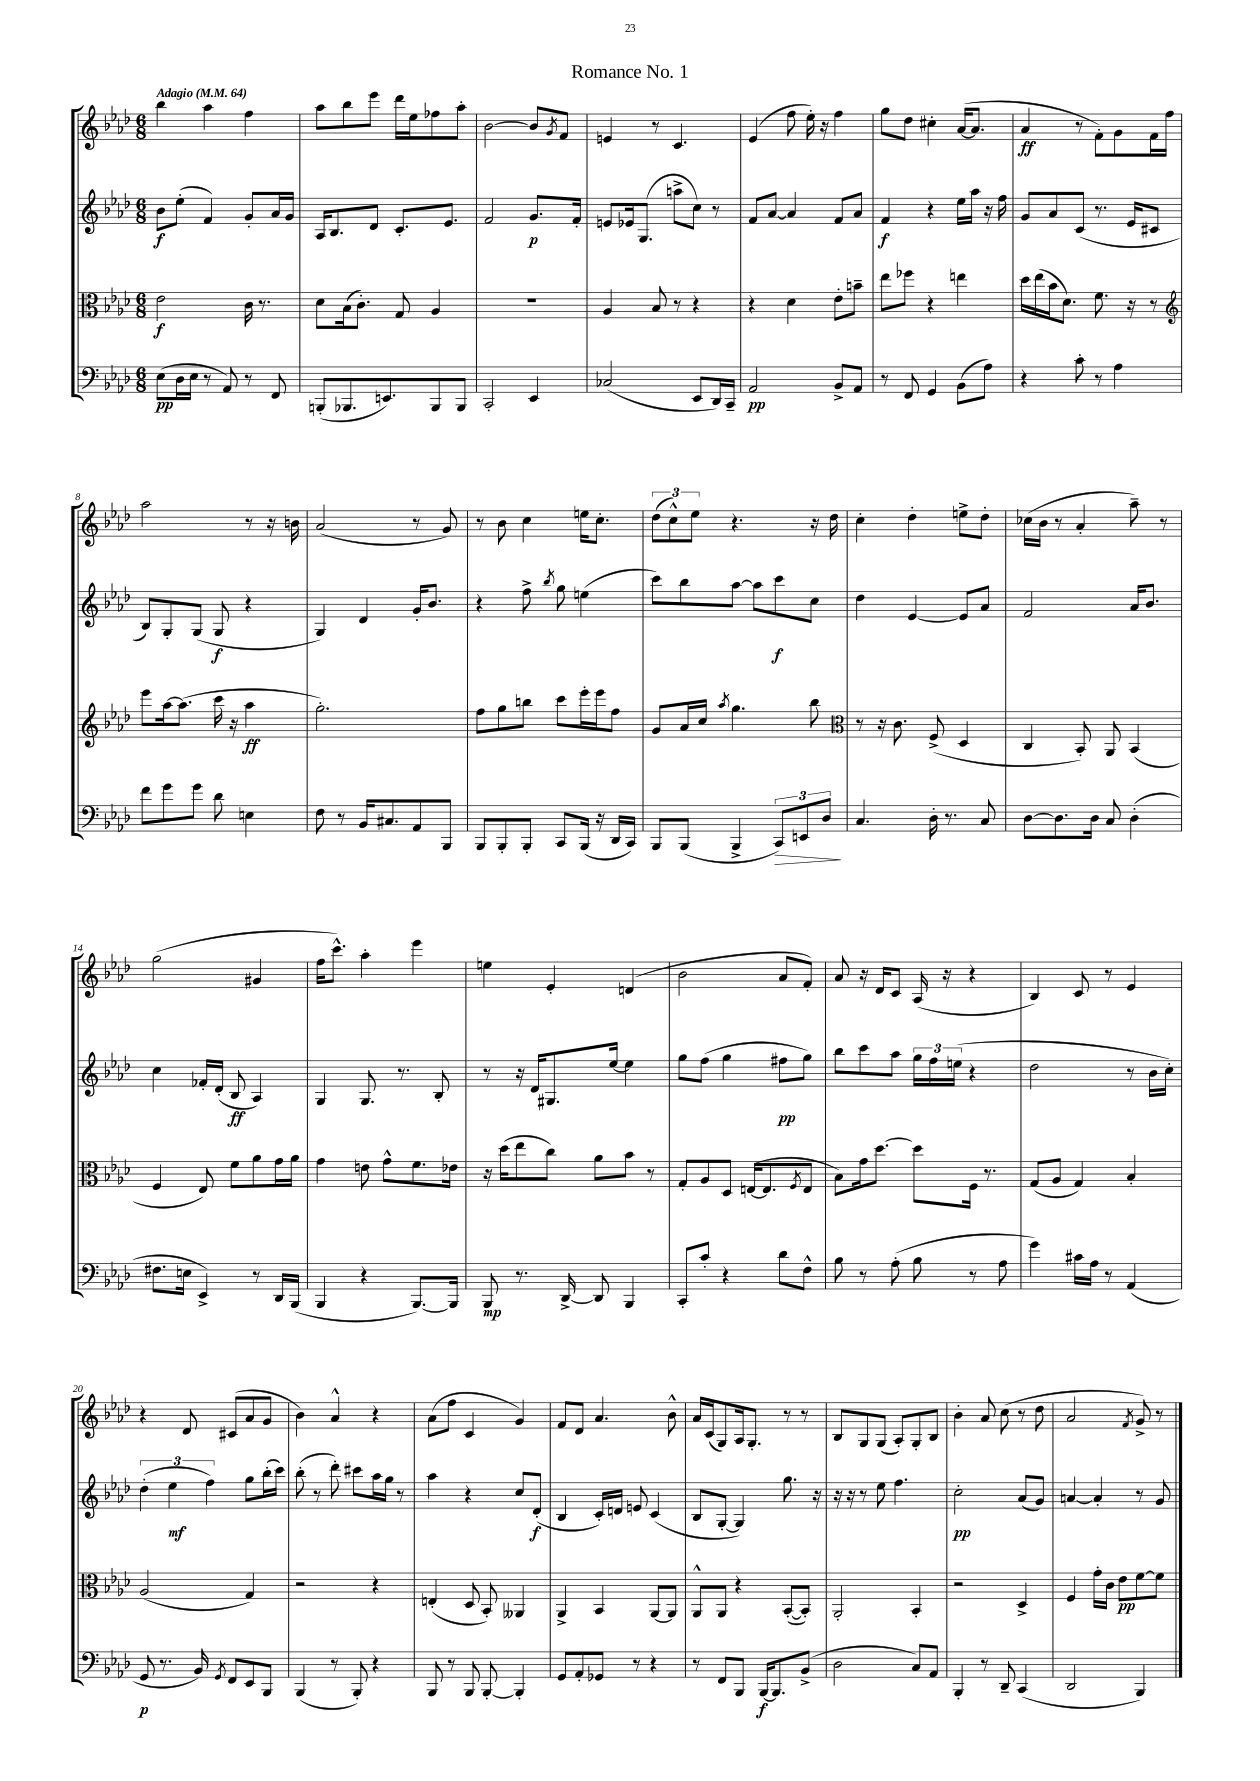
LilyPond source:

\header { title = "Romance No. 1" }
<<
\new StaffGroup <<
\new Staff = "s0" {
    \clef treble \key aes \major \numericTimeSignature \time 6/8 \tempo "Adagio" 4 = 64
    bes''4 aes''4 f''4 |
    aes''8 bes''8 ees'''8 des'''16 ees''16 fes''8 aes''8-. |
    bes'2~ bes'8 \acciaccatura { g'8 } f'8 |
    e'4 r8 c'4. |
    ees'4( f''8 ees''16-.) r16 f''4 |
    g''8 des''8 cis''4-. aes'16~( aes'8. |
    aes'4\ff r8 f'8-.) g'8 f'16 f''16 |
    aes''2 r8 r16 b'16 |
    aes'2( r8 g'8) |
    r8 bes'8 c''4 e''16 c''8.-. |
    \tuplet 3/2 { des''8( c''8-^) ees''8 } r4. r16 des''16 |
    c''4-. des''4-. e''8-> des''8-. |
    ces''16( bes'16 r8 aes'4-. aes''8--) r8 |
    g''2( gis'4 |
    f''16 c'''8.-^) aes''4-. ees'''4 |
    e''4 ees'4-. d'4( |
    bes'2 aes'8 f'8-.) |
    aes'8 r16 des'16 c'8 aes16( r16 r4 |
    bes4) c'8 r8 ees'4 |
    r4 des'8 cis'8( aes'8 g'8 |
    bes'4) aes'4-^ r4 |
    aes'8( f''8 c'4 g'4) |
    f'8 des'8 aes'4. bes'8-^ |
    aes'16 c'16( g8) aes16 g8.-. r8 r8 |
    bes8 g8 g8( aes8-.) g8-. bes8 |
    bes'4-. aes'8 c''8( r8 des''8 |
    aes'2 \acciaccatura { f'8 } g'8->) r8 \bar "|." |
}
\new Staff = "s1" {
    \clef treble \key aes \major \numericTimeSignature \time 6/8
    bes'8\f ees''8-.( f'4) g'8-. aes'16 g'16 |
    aes16 bes8. des'8 c'8.-. ees'8. |
    f'2 g'8.\p f'16-. |
    e'8 ees'16 g8.( a''8-> c''8) r8 |
    f'8 aes'8~ aes'4 f'8 aes'8 |
    f'4\f r4 ees''16 aes''16 r16 f''16 |
    g'8 aes'8 c'8( r8. ees'16 cis'8 |
    bes8) g8-. g8( g8\f r4 |
    g4) des'4 g'16-. bes'8. |
    r4 f''8-> \acciaccatura { bes''8 } g''8 e''4( |
    c'''8) bes''8 aes''8~ aes''8 c'''8\f c''8 |
    des''4 ees'4~ ees'8 aes'8 |
    f'2 aes'16 bes'8. |
    c''4 fes'16-. des'16-.( bes8\ff aes4) |
    g4 g8. r8. bes8-. |
    r8 r16 des'16 gis8. ees''16~ ees''4 |
    g''8 f''8( g''4 fis''8\pp g''8) |
    bes''8 c'''8 aes''8 \tuplet 3/2 { g''16 f''16 e''16( } r4 |
    des''2 r8 bes'16 c''16-.) |
    \tuplet 3/2 { des''4-.( ees''4\mf f''4) } g''8 bes''16-.( c'''16) |
    bes''8-.( r8 des'''8-.) cis'''8 aes''16 g''16 r8 |
    aes''4 r4 c''8 des'8-.\f( |
    bes4 c'16-.) d'16 e'8 c'4( |
    bes8 g8~-. g4) g''8. r16 |
    r16 r16 r8 ees''8 f''4. |
    c''2-.\pp aes'8( g'8) |
    a'4~ a'4-. r8 g'8 \bar "|." |
}
\new Staff = "s2" {
    \clef alto \key aes \major \numericTimeSignature \time 6/8
    ees'2\f c'16 r8. |
    des'8 bes16( c'8.-.) g8 aes4 |
    R2. |
    aes4 bes8 r8 r4 |
    r4 des'4 ees'8-. b'8-- |
    ees''8 fes''8 r4 e''4 |
    des''16 ees''16( bes'16 des'8.) f'8. r16 r8 |
    \clef treble ees'''8 aes''16~ aes''8.( c'''16 r16 aes''4\ff |
    g''2.-.) |
    f''8 g''8 b''8 c'''8 ees'''16-. ees'''16 f''8 |
    g'8 aes'16 c''16 \acciaccatura { aes''8 } g''4. bes''8 |
    \clef alto r8 r16 c'8. f8->( des4 |
    c4 bes,8-.) aes,8 bes,4( |
    f4 ees8) f'8 aes'8 g'16 aes'16 |
    g'4 e'8 g'8-^ f'8. ees'16 |
    r16 des''16( ees''8 c''8) aes'8 bes'8 r8 |
    g8-. aes8 des8 e16~( e8. \acciaccatura { f8 } e8 |
    bes8) g'16 des''8.~ des''8 f16 r8. |
    g8( aes8 g4) bes4-. |
    aes2( g4) |
    r2 r4 |
    e4-.( des8 bes,8-.) aeses,4 |
    aes,4-> bes,4 aes,8~ aes,8 |
    aes,8-^ aes,8 r4 bes,8~-.( bes,8-.) |
    aes,2-. bes,4-. |
    r2 des4-> |
    f4 g'16-. c'16 ees'8\pp f'8~ f'8 \bar "|." |
}
\new Staff = "s3" {
    \clef bass \key aes \major \numericTimeSignature \time 6/8
    ees8\pp( des16 ees16 r8 aes,8) r8 f,8 |
    b,,8-.( bes,,8. e,8.) bes,,8 bes,,8 |
    c,2-. ees,4 |
    ces2( ees,8 des,16) c,16-- |
    aes,2\pp bes,8-> aes,8 |
    r8 f,8 g,4 bes,8( aes8) |
    r4 c'8-. r8 aes4 |
    f'8 g'8 g'8 des'8 e4 |
    f8 r8 bes,16 cis8. aes,8 bes,,8 |
    bes,,8 bes,,8-. bes,,8-. c,8 bes,,16( r16 des,16 c,16) |
    bes,,8 bes,,8( bes,,4-> \tuplet 3/2 { c,8\>) e,8 des8\! } |
    c4. des16-. r8. c8 |
    des8~ des8. des16 c8 des4-.( |
    fis8. e16 ees,4->) r8 des,16 bes,,16( |
    bes,,4 r4 bes,,8.~) bes,,16 |
    bes,,8\mp r8. des,16~-> des,8 bes,,4 |
    c,8-. c'8-. r4 des'8 f8-^ |
    bes8 r8 aes8-.( bes8 r8 aes8 |
    g'4) cis'16 aes16 r8 aes,4( |
    g,8\p r8. bes,16) \acciaccatura { g,8 } f,8 ees,8 bes,,8 |
    bes,,4( r8 bes,,8-.) r4 |
    bes,,8 r8 bes,,8 bes,,8~-. bes,,4-. |
    g,8 aes,8-. ges,8 r8 r4 |
    r8 f,8 bes,,8 bes,,16~\f bes,,8. bes,8->( |
    des2 c8) aes,8 |
    bes,,4-. r8 des,8-- c,4( |
    des,2 bes,,4) \bar "|." |
}
>>
>>
